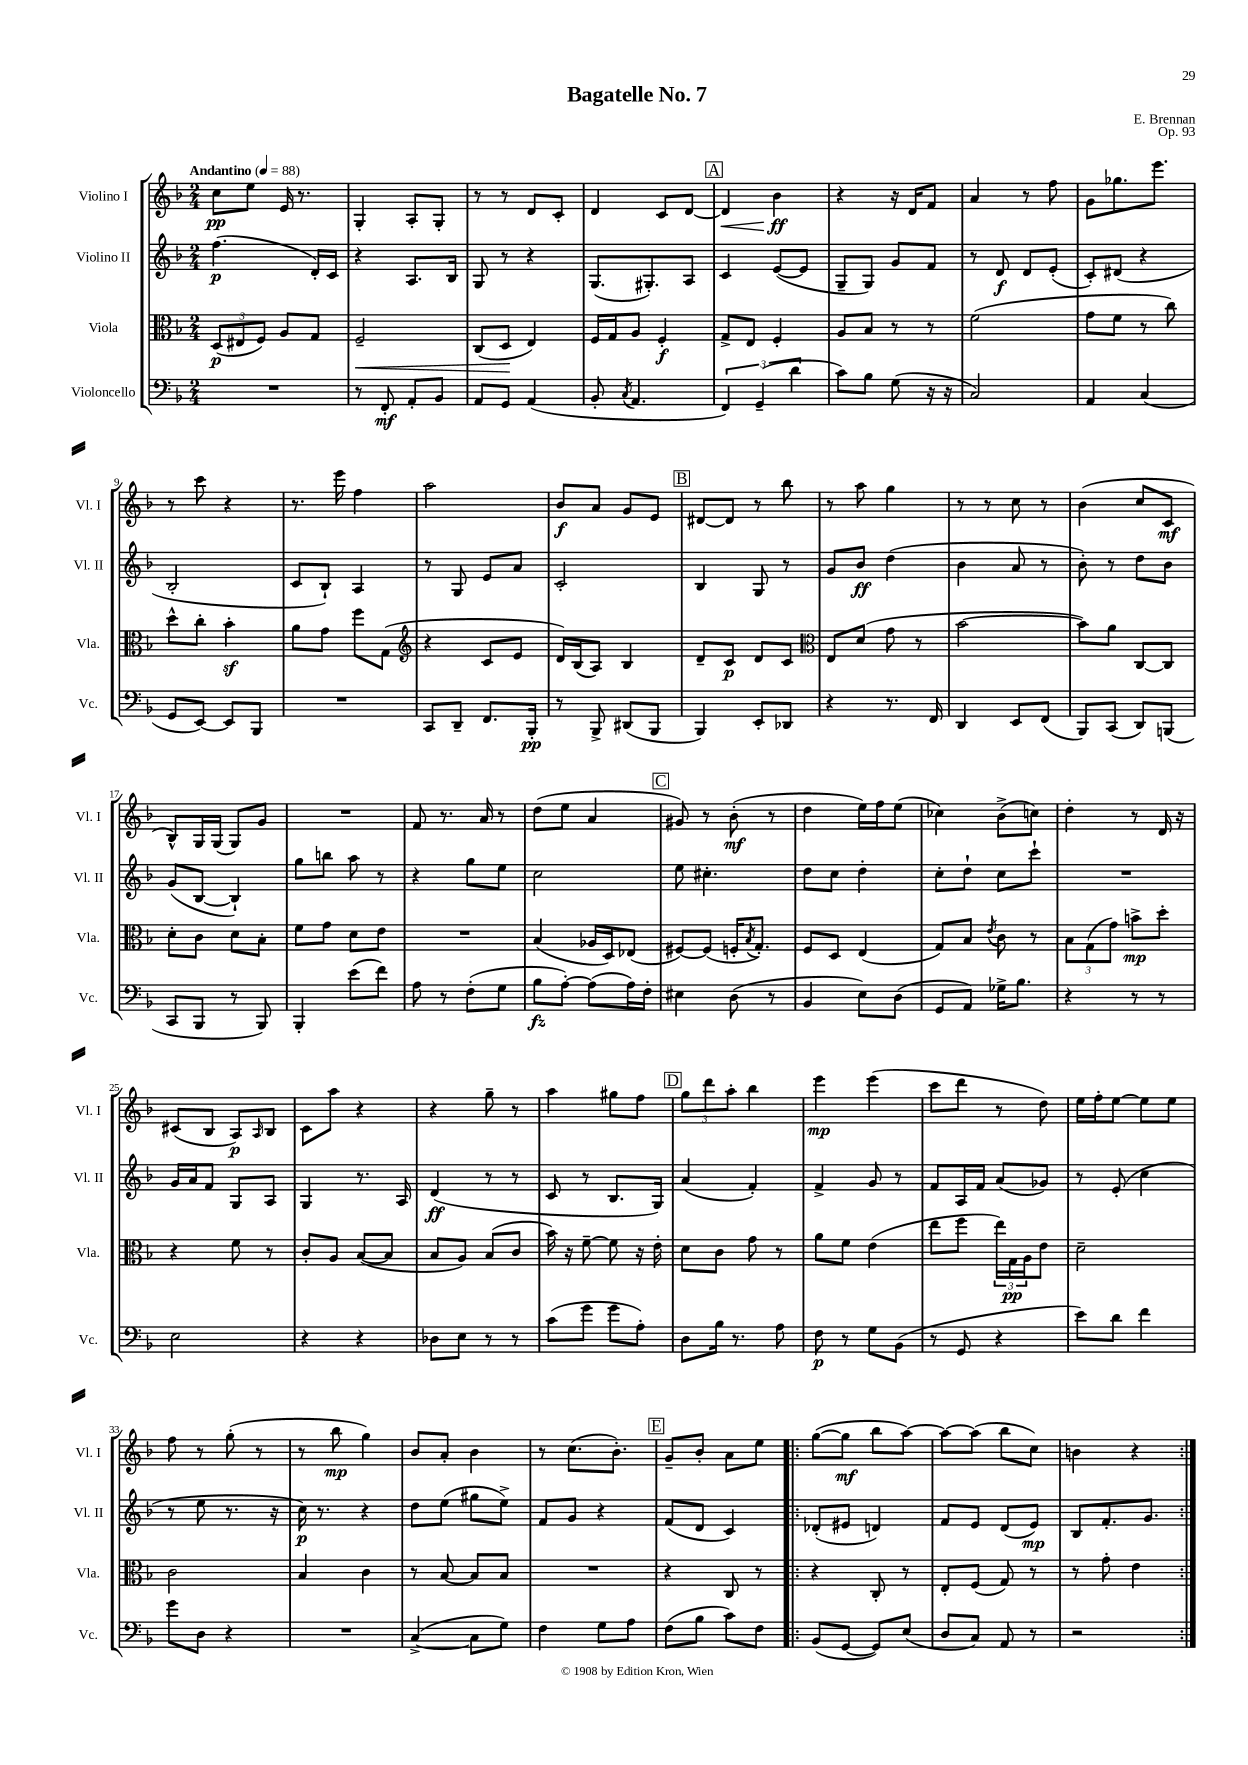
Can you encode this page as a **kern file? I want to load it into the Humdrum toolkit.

**kern	**kern	**kern	**kern
*staff4	*staff3	*staff2	*staff1
*clefF4	*clefC3	*clefG2	*clefG2
*k[b-]	*k[b-]	*k[b-]	*k[b-]
*M2/4	*M2/4	*M2/4	*M2/4
*MM88	*MM88	*MM88	*MM88
2r	(12D	(4.ff	8cc
.	12E#	.	.
.	.	.	8ee
.	12F)	.	.
.	8A	.	16e
.	.	.	8.r
.	8G	16d')	.
.	.	16c	.
=	=	=	=
8r	2F~	4r	4G'
8FF'	.	.	.
8AA'	.	8.A	8A'
8BB-	.	.	8G'
.	.	16B-	.
=	=	=	=
8AA	(8C	8G	8r
8GG	8D	8r	8r
(4AA	4E)	4r	8d
.	.	.	8c'
=	=	=	=
8BB-'	16F	(8.G	4d
.	16G	.	.
8qC	.	.	.
4.AA	8A	.	.
.	.	8.G#')	.
.	4F'	.	8c
.	.	8A	[8d
=	=	=	=
6FF)	8G^	4c	4d]
.	8E	.	.
(6GG~	.	.	.
.	4F'	([8e	4b-
6d	.	.	.
.	.	8e]	.
=	=	=	=
8c)	8A	8G~	4r
8B-	8B-	8G)	.
(8G	8r	8g	16r
.	.	.	16d
16r	8r	8f	8f
16r	.	.	.
=	=	=	=
2C)	(2f	8r	4a
.	.	8d	.
.	.	8d	8r
.	.	(8e'	8ff
=	=	=	=
4AA	8g	8c')	8g
.	8f	(8d#	8.gg-
(4C	8r	4r	.
.	.	.	8.eee
.	8cc)	.	.
=	=	=	=
8GG	8dd^^	2B-'	8r
[8EE)	8cc'	.	8ccc
8EE]	4b-'	.	4r
8BBB-	.	.	.
=	=	=	=
2r	8a	8c	8.r
.	8g	8B-`)	.
.	.	.	16eee
.	8ff	4A	4ff
.	(8G	.	.
=	=	=	=
*	*clefG2	*	*
8CC	4r	8r	2aa
8DD~	.	8G	.
8.FF	8c	8e	.
.	8e	8a	.
16BBB-'	.	.	.
=	=	=	=
8r	16d)	2c'	8b-
.	(16B-	.	.
8BBB-^	8A)	.	8a
(8DD#	4B-	.	8g
8BBB-	.	.	8e
=	=	=	=
4BBB-)	8d~	4B-	[8d#
.	8c	.	8d#]
8EE'	8d	8G	8r
8DD-	8c	8r	8bb-
=	=	=	=
*	*clefC3	*	*
4r	8E	8g	8r
.	(8d	8b-	8aa
8.r	8g	(4dd	4gg
.	8r	.	.
16FF	.	.	.
=	=	=	=
4DD	[2b-	4b-	8r
.	.	.	8r
8EE	.	8a	8cc
(8FF	.	8r	8r
=	=	=	=
8BBB-)	8b-])	8b-')	(4b-
(8CC	8a	8r	.
8DD)	[8C	8dd	8cc
(8BBB	8C]	8b-	8c
=	=	=	=
8CC	8d'	(8g	8B-^^)
8BBB-	8c	[8B-	16G
.	.	.	(16G
8r	8d	4B-`])	8G)
8BBB-)	8B-'	.	8g
=	=	=	=
4BBB-'	8f	8gg	2r
.	8g	8bb	.
(8e	8d	8aa	.
8f)	8e	8r	.
=	=	=	=
8A	2r	4r	8f
8r	.	.	8.r
(8F'	.	8gg	.
.	.	.	16a
8G	.	8ee	8r
=	=	=	=
8B-	(4B-	2cc	(8dd
[8A')	.	.	8ee
(8A]	16A-	.	4a
.	16D)	.	.
16A)	(8E-	.	.
16F'	.	.	.
=	=	=	=
4E#	[8F#)	8ee	8g#)
.	(8F#]	4.cc#'	8r
(8D	16F'	.	(8b-'
.	8qB-	.	.
.	8.G')	.	.
8r	.	.	8r
=	=	=	=
4BB-	8F	8dd	4dd
.	8D	8cc	.
8E)	(4E	4dd'	16ee)
.	.	.	16ff
(8D	.	.	(8ee
=	=	=	=
8GG	8G)	8cc'	4cc-)
8AA)	8B-	8dd`	.
.	8qe	.	.
16G-^	8c	8cc	(8b-^
8.B-	.	.	.
.	8r	8ccc`	8cc)
=	=	=	=
4r	12B-	2r	4dd'
.	(12G	.	.
.	12g)	.	.
8r	8b^	.	8r
8r	8dd'	.	16d
.	.	.	16r
=	=	=	=
2E	4r	16g	(8c#
.	.	16a	.
.	.	8f	8B-
.	8f	8G	8A)
.	.	.	16qqA
.	8r	8A	8B-
=	=	=	=
4r	8c'	4G	8c
.	8A	.	8aa
4r	([8B-	8.r	4r
.	8B-]	.	.
.	.	16A	.
=	=	=	=
8D-	8B-	(4d	4r
8E	8A)	.	.
8r	(8B-	8r	8gg~
8r	8c	8r	8r
=	=	=	=
(8c	16b-)	8c	4aa
.	16r	.	.
8g	[8f~	8r	.
8g	8f]	8.B-	8gg#
8A')	16r	.	8ff
.	16e'	16G)	.
=	=	=	=
8D	8d	(4a	12gg
.	.	.	12ddd
16B-	8c	.	.
.	.	.	12aa'
8.r	.	.	.
.	8g	4f')	4bb-
8A	8r	.	.
=	=	=	=
8F	8a	4f^	4eee
8r	8f	.	.
8G	(4e	8g	(4eee
(8BB-	.	8r	.
=	=	=	=
8r	8ee	8f	8ccc
8GG	8ff	16A	8ddd
.	.	16f	.
4r	24ee)	(8a	8r
.	24G	.	.
.	24A	.	.
.	8e	8g-)	8dd)
=	=	=	=
8e)	2d~	8r	16ee
.	.	.	16ff'
8d	.	(8e'	[8ee
4f	.	4cc	8ee]
.	.	.	8ee
=	=	=	=
8g	2c	8r	8ff
8D	.	8ee	8r
4r	.	8.r	(8gg'
.	.	.	8r
.	.	16r	.
=	=	=	=
2r	4B-	16cc)	8r
.	.	8.r	.
.	.	.	8bb-
.	4c	4r	4gg)
=	=	=	=
([4C^	8r	8dd	8b-
.	[8B-	(8ee	8a'
8C]	8B-]	8gg#	4b-
8G)	8B-	8ee^)	.
=	=	=	=
4F	2r	8f	8r
.	.	8g	(8.cc
8G	.	4r	.
.	.	.	8.b-')
8A	.	.	.
=	=	=	=
(8F	4r	(8f	8g~
8B-	.	8d	8b-'
8c)	8C	4c)	8a
8F	8r	.	8ee
=!|:	=!|:	=!|:	=!|:
(8BB-	4r	(8d-'	([8gg
[8GG	.	8e#	8gg]
8GG])	8C'	4d)	8bb-
(8E	8r	.	[8aa)
=	=	=	=
8D	8E'	8f	8aa_
8C)	(8F	8e	(8aa]
8AA	8G)	(8d	8bb-
8r	8r	8e)	8cc)
=	=	=	=
2r	8r	8B-	4b
.	8g'	8.f'	.
.	4e	.	4r
.	.	8.g	.
==:|!	==:|!	==:|!	==:|!
*-	*-	*-	*-
